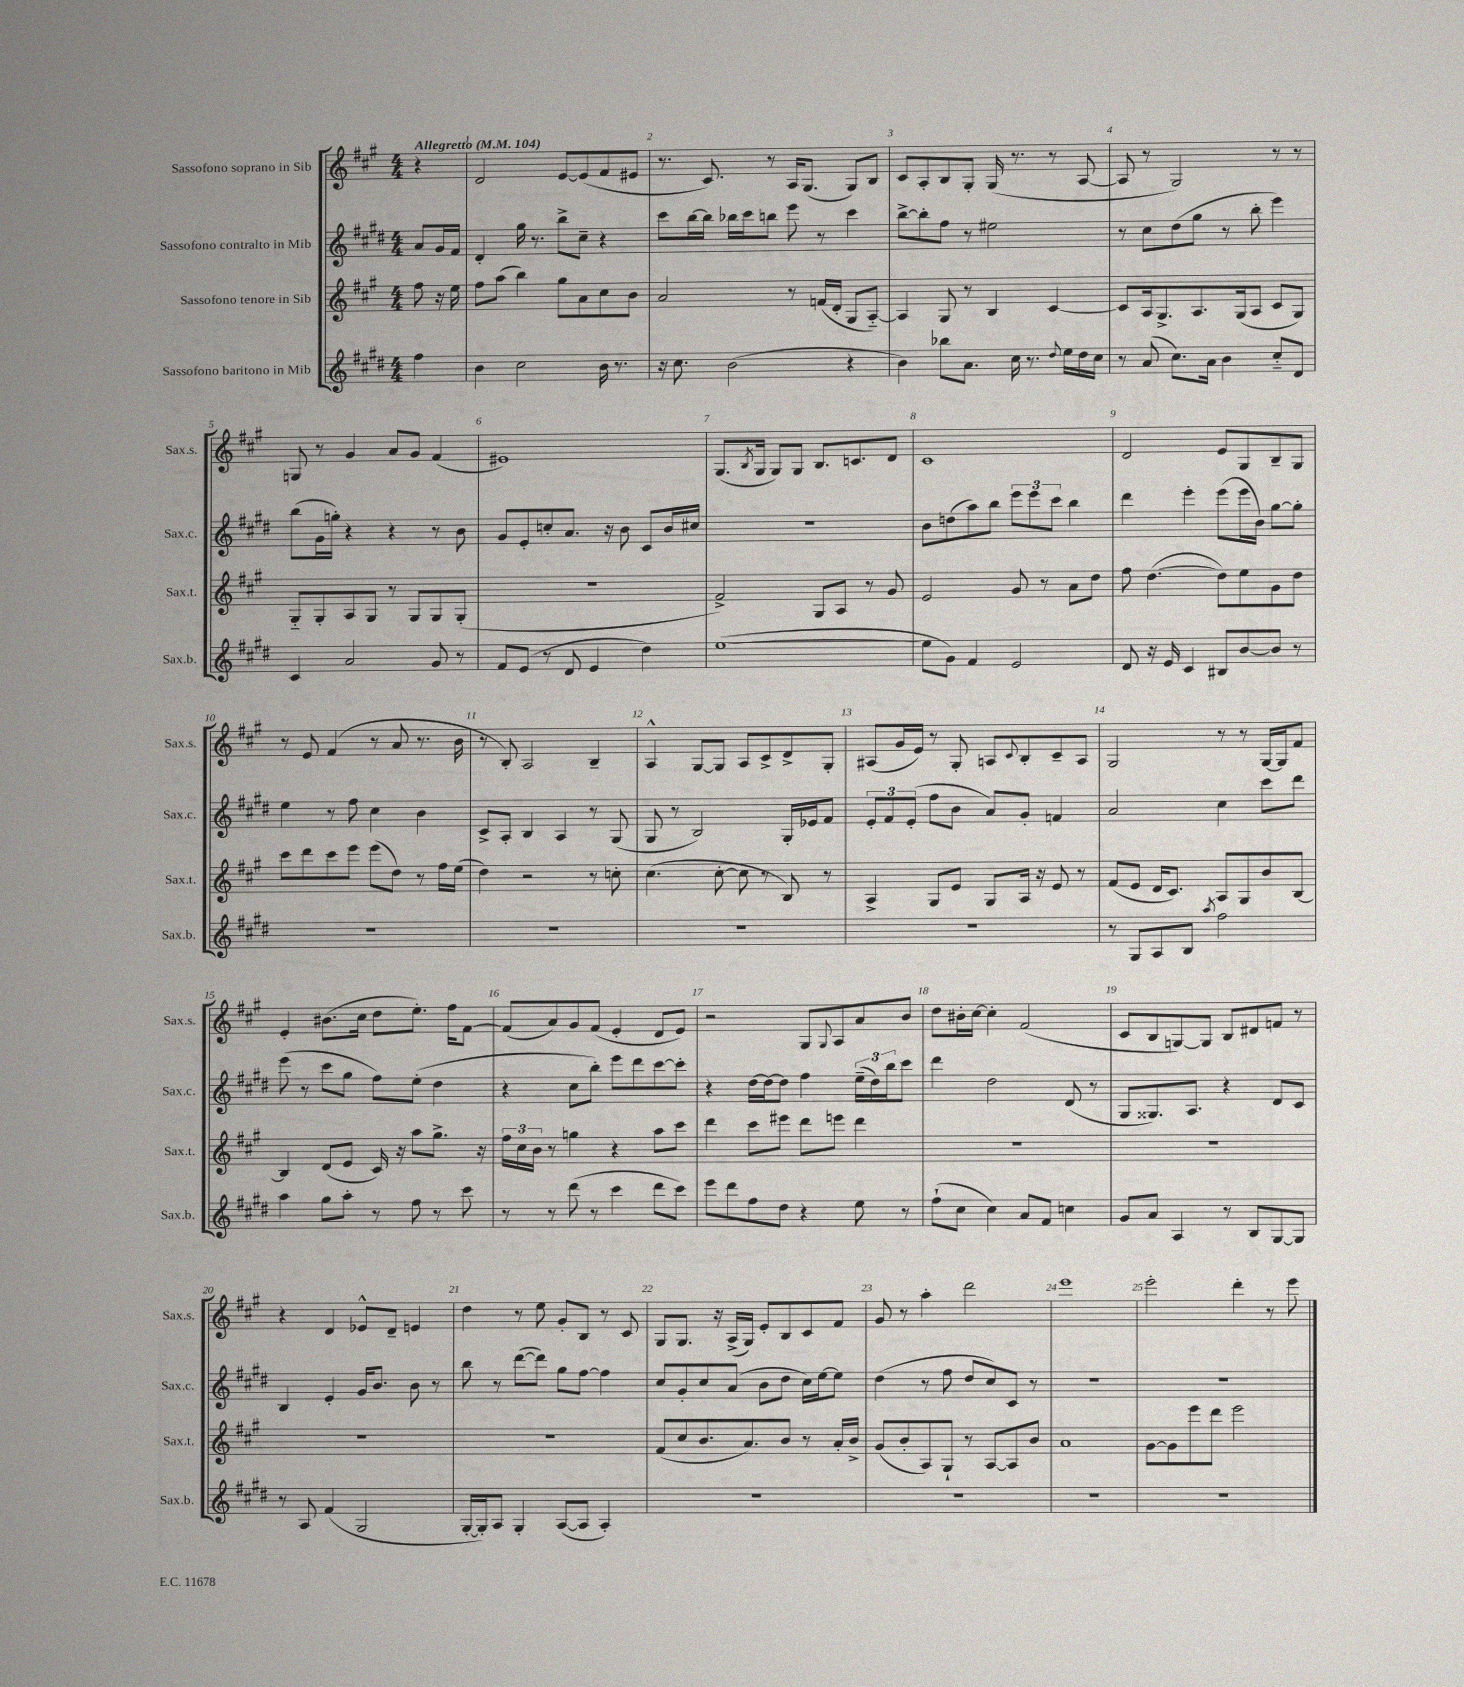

**kern	**kern	**kern	**kern
*staff4	*staff3	*staff2	*staff1
*clefG2	*clefG2	*clefG2	*clefG2
*k[f#c#g#d#]	*k[f#c#g#]	*k[f#c#g#d#]	*k[f#c#g#]
*M4/4	*M4/4	*M4/4	*M4/4
*MM104	*MM104	*MM104	*MM104
4ff#	8ff#	8a	4r
.	16r	16g#	.
.	16ee	16f#	.
=	=	=	=
4b	8ff#	4d#'	2d
.	(8aa	.	.
2cc#	4bb)	16gg#	.
.	.	8.r	.
.	8gg#	8bb^	[8e
.	8a	8cc#~	(8e]
16b	8cc#	4r	8f#
8.r	.	.	.
.	8b	.	8e#
=	=	=	=
16r	2a	8ccc#	8.r
8.cc#	.	.	.
.	.	[16bb	.
.	.	16bb]	8.c#)
(2b	.	16bb-	.
.	.	16ccc#	.
.	.	8bb	8r
.	8r	8eee	16A
.	.	.	(8.G#
.	(16f	8r	.
.	16d'	.	.
4r	8G#	4ccc#	8G#)
.	[8A'~)	.	8B
=	=	=	=
4b)	4A]	[8bb^	8c#
.	.	8bb']	8A'
8bb-	8G#	8ff#	8B
8.a	8r	8r	8G#'
.	4B	2ee#	(16G#
16cc#	.	.	8.r
8.r	.	.	.
.	[4c#	.	8r
8qqdd#	.	.	.
16ee	.	.	.
16dd#	.	.	[8A
16cc#	.	.	.
=	=	=	=
8r	8c#]	8r	8A]
(8a	16A	8cc#	8r
.	8.G#^	.	.
8.cc#)	.	(8dd#	2G#)
.	8.A	8gg#	.
16a	.	.	.
4b	.	8r	.
.	(16G#	.	.
.	8A	8bb'	.
8cc#'~	8c#	4eee)	8r
8d#	8G#)	.	8r
=	=	=	=
4c#	8G#'~	(8bb	8G
.	8G#'	16g#	8r
.	.	16gg')	.
2a	8A	4r	4g#
.	8G#	.	.
.	8r	4r	8a
.	8G#	.	8g#
8g#	8G#	8r	(4f#
8r	(8G#'	8b	.
=	=	=	=
8f#	1r	8g#	1e#)
(8e	.	8e'	.
8r	.	8cc'	.
8d#	.	8.a	.
4e	.	.	.
.	.	16r	.
.	.	8b	.
4dd#)	.	8c#	.
.	.	16b	.
.	.	16cc#	.
=	=	=	=
([1ee	2f#^)	1r	(8.G#
.	.	.	8qB
.	.	.	16G#
.	.	.	8G#)
.	.	.	8G#
.	8G#	.	8.B
.	8A	.	.
.	.	.	8.c
.	8r	.	.
.	8g#	.	8d
=	=	=	=
8ee]	2e	8b	1c#
8g#)	.	(8dd	.
4f#	.	8aa)	.
.	.	8bb	.
2e	8g#	12eee	.
.	.	12eee	.
.	8r	.	.
.	.	12ccc#	.
.	8a	4bb	.
.	8dd	.	.
=	=	=	=
8d#	8ff#	4ddd#	2d
16r	([4.dd	.	.
16e	.	.	.
4c#	.	4eee'	.
8B#	8dd])	(8eee	8e
[8b	8ee	16eee	8G#
.	.	16b)	.
8b]	8g#	[8gg#	8B~
8r	8dd	8gg#']	8G#
=	=	=	=
1r	8ccc#	4ee	8r
.	8ddd	.	8e
.	8ccc#	8r	(4f#
.	8eee	8ff#	.
.	(8eee	4cc#	8r
.	8dd)	.	8a
.	8r	4b	8.r
.	16ff#	.	.
.	(16ee	.	16b
=	=	=	=
1r	4dd)	8c#^	8r
.	.	8A'	8B')
.	2r	4B	2A
.	.	4A	.
.	8r	8r	4B~
.	8cc'	(8G#	.
=	=	=	=
1r	(4.cc#	8G#	4A^^
.	.	8r	.
.	.	2B)	[8G#
.	[8cc#'	.	8G#]
.	8cc#]	.	8A
.	8r	.	8c#^
.	8B)	16G#'	8d^
.	.	16e-	.
.	8r	8f#	8G#'
=	=	=	=
1r	4A^	12e'	(8A#
.	.	12f#	.
.	.	.	16g#
.	.	(12e'	.
.	.	.	16e)
.	8G#	8ff#	8r
.	8e	8b	8G#'
.	8G#	8a)	8A
.	.	.	8qqc#
.	16A	8g#'	8B'
.	16r	.	.
.	8e	4f	8c#~
.	8r	.	8A
=	=	=	=
8r	(8f#	2a	2G#
8G#	8e	.	.
8A	16d	.	.
.	8.c#)	.	.
8B	.	.	.
8qaa	.	.	.
2ff#	8A	4cc#	8r
.	8G#	.	8r
.	8b	8ccc#	[16G#
.	.	.	16G#]
.	[8B	8ddd#	8f#
=	=	=	=
4aa	4B]	(8eee	4e'
.	.	8r	.
8gg#	(8d	8ccc#	(8.b#
8aa'	8e	8gg#	.
.	.	.	16cc#
8r	16c#)	8ff#)	8dd
.	16r	.	.
8ff#	8aa	(8ee'	8.ee')
8r	8.gg#^	4dd#	.
.	.	.	16ff#
8ccc#	.	.	[8f#
.	16r	.	.
=	=	=	=
8r	24ff#	4r	(8f#]
.	24cc#	.	.
.	24b	.	.
8r	8r	.	8a)
(8ddd#	4gg	8cc#	8g#
8r	.	8bb')	(8f#
4ccc#	4r	8eee	4e'
.	.	8ddd#	.
8ddd#	8aa	[8ccc#	8d
8ccc#)	8ccc#	8ccc#']	8e)
=	=	=	=
8eee	4ddd	4r	2r
8ddd#	.	.	.
8ff#	8ccc#	[16dd#	.
.	.	16dd#_	.
8dd#	8eee#	8dd#]	.
4r	8ddd	4ff#	8G#
.	.	.	8qqG#
.	8eee	.	8A
8ee	4ddd	(24ee~	8a
.	.	24dd#)	.
.	.	24bb	.
8r	.	8ccc#	8b
=	=	=	=
(8ff#`	1r	4ddd#	8dd
8cc#	.	.	16b#'
.	.	.	[16cc#
4cc#)	.	2dd#	4cc#']
8a	.	.	(2f#
8f#	.	.	.
4cc	.	(8d#	.
.	.	8r	.
=	=	=	=
8g#	1r	8G#	8c#
8a	.	8.G##)	8B
4A	.	.	[8G)
.	.	8.A	.
.	.	.	8G]
8r	.	4r	8B
8B	.	.	8d#
[8G#	.	8d#	8f
8G#]	.	8c#	8r
=	=	=	=
8r	1r	4B	4r
8A	.	.	.
(4f#	.	4e'	4d
2G#	.	16g#	8e-^^
.	.	8.b	.
.	.	.	8d~
.	.	8b	4e
.	.	8r	.
=	=	=	=
[16G#'	1r	8bb	4dd
16G#'])	.	.	.
8A	.	8r	.
4G#'	.	([8ddd#	8r
.	.	8ddd#])	8ee
([8A	.	8gg#	8g#'
8A]	.	[8ff#	8B
4A')	.	4ff#]	8r
.	.	.	8c#
=	=	=	=
1r	(8f#	8cc#	8G#
.	8cc#	8g#'	8.G#
.	8.b	8cc#	.
.	.	.	16r
.	.	(8a	(16A^
.	8.a)	.	16G#)
.	.	8b	8e'
.	8b	8dd#	8B
.	8r	16cc#)	8c#
.	.	[16ee	.
.	16a'	8ee]	8f#
.	16b^	.	.
=	=	=	=
1r	(8g#	(4dd#	8g#
.	8b'	.	8r
.	8A)	8r	4aa'
.	8G#`	8ff#	.
.	8r	8dd#	2ddd
.	[8A	8cc#)	.
.	8A]	8c#	.
.	8b	8r	.
=	=	=	=
1r	1a	1r	1eee
=	=	=	=
1r	[8g#	1r	2eee'
.	8g#]	.	.
.	8eee	.	.
.	8ddd	.	.
.	2eee	.	4ddd'
.	.	.	8r
.	.	.	8eee
==	==	==	==
*-	*-	*-	*-
